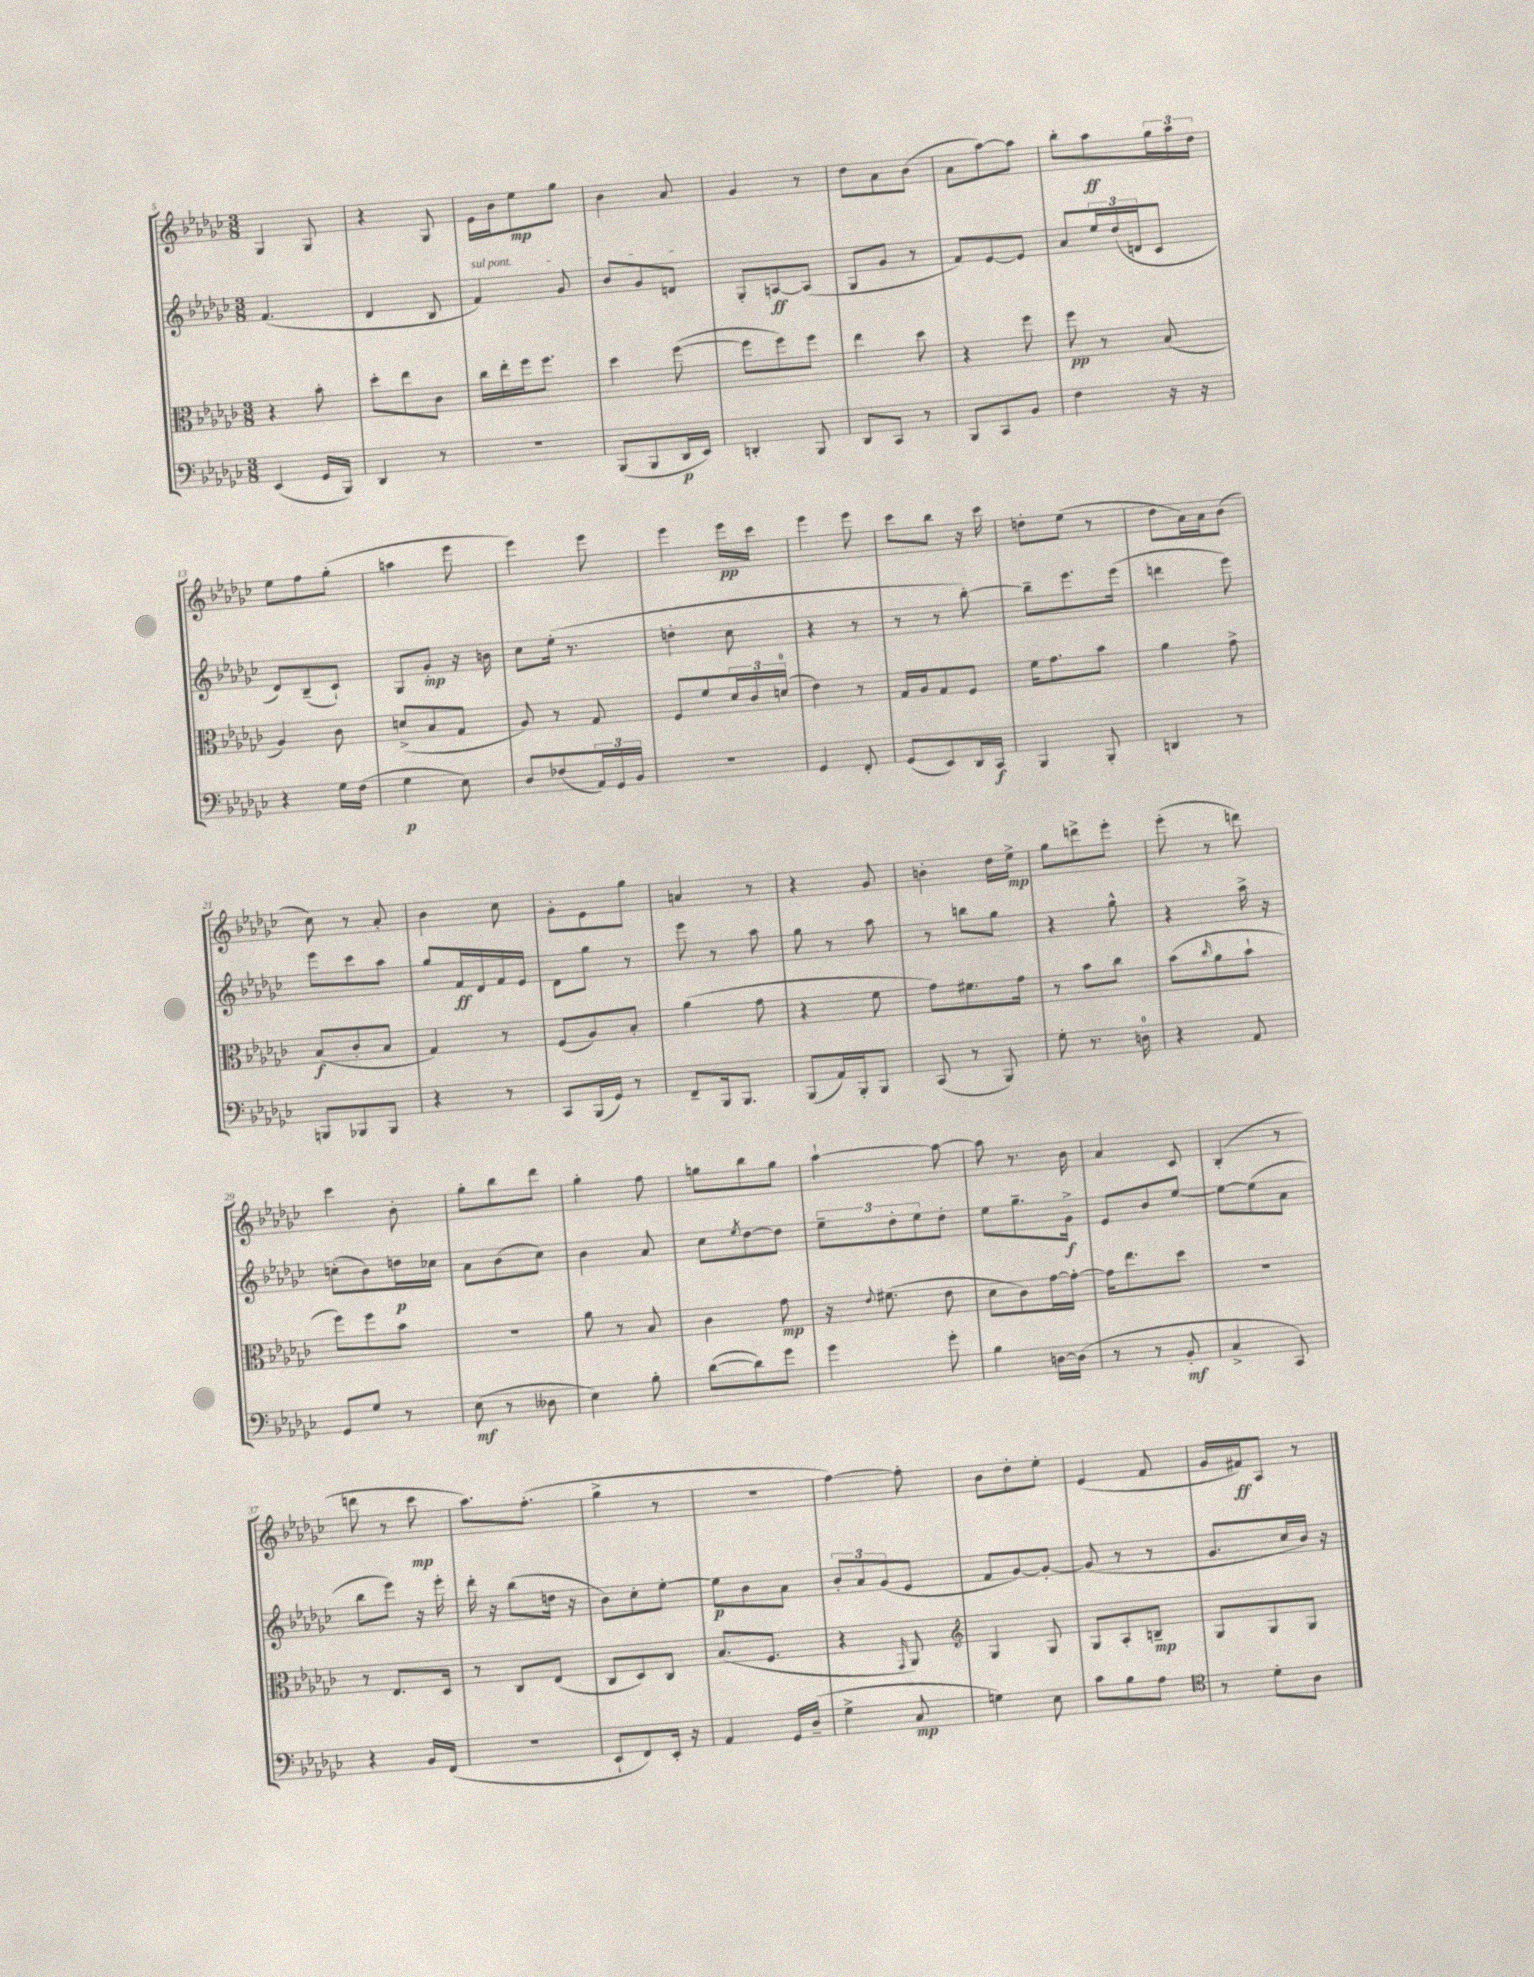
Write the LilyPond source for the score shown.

<<
\new StaffGroup <<
\new Staff = "s0" {
    \clef treble \key ges \major \numericTimeSignature \time 3/8
    ges4 ges8 |
    r4 ges8 |
    ees'16 bes'16 ees''8\mp ges''8 |
    bes'4 aes'8 |
    ges'4 r8 |
    des''8 aes'8 bes'8( |
    aes'8 aes''8~) aes''8 |
    bes''8-. aes''8\ff \tuplet 3/2 { ges''16 aes''16 des''16 } |
    ees''8 f''8 ges''8-.( |
    a''4 ees'''8 |
    ees'''4) ees'''8 |
    ees'''4 ees'''16\pp ces'''16 |
    ees'''4 ees'''8 |
    ces'''8 bes''8 r16 ces'''16 |
    d''8-. ees''8( r8 |
    des''8 aes'16) aes'16 bes'8( |
    ces''8) r8 aes'8-. |
    bes'4 ces''8 |
    ges'8-. ees'8 ges''8 |
    a'4 r8 |
    r4 ges'8 |
    b'4-. des''16 ees''16->\mp |
    ges''8 d'''8-> ees'''8-. |
    ees'''8-.( r8 d'''8) |
    ces'''4 bes'8-. |
    ges''8-. bes''8 des'''8 |
    ges''4-. f''8 |
    g''8 bes''8 g''8 |
    aes''4~-! aes''8~ |
    aes''8 r8. bes'16 |
    aes'4 ces'8 |
    bes4-.( r8 |
    d'''8 r8 ces'''8\mp |
    aes''8.) f''8.-.( |
    ges''4-> r8 |
    R4. |
    f''4~) f''8-. |
    bes'8 des''8-. ees''8-. |
    ees'4( f'8 |
    ges'16 fis'16\ff) aes8 r8 \bar "|." |
}
\new Staff = "s1" {
    \clef treble \key ges \major \numericTimeSignature \time 3/8
    f'4.( |
    des'4 bes8 |
    \once \override TextSpanner.bound-details.left.text = \markup { \italic "sul pont." } f'4\startTextSpan) ges'8 |
    bes'8 ges'8 d'8\stopTextSpan |
    ges8-. a8~\ff a8( |
    ges8 ges'8 r8 |
    f'8) ees'8~ ees'8 |
    aes'8 \tuplet 3/2 { ees''16 des''16( d'16 } ces'8 |
    des'8) bes8--( ces'8-!) |
    ges8 ges'8-.\mp r16 b'16 |
    ces''8 ees''16-.( r8. |
    d''4-. ces''8 |
    r4 r8 |
    r8 r8 bes''8~-.) |
    bes''8-- ees'''8. ees'''16( |
    d'''4 ees'''8) |
    ees'''8 ces'''8 aes''8 |
    ges''8 f'16\ff des'16 f'16 ees'16 |
    des'8 ges''8 r8 |
    ees'''8 r8 aes''8 |
    ges''8 r8 aes''8 |
    r8 b''8 ges''8 |
    r4 ges''8-^ |
    r4 aes''16-> r16 |
    c''8-.( bes'8) d''16\p ces''16 |
    aes'8 bes'8( ces''8) |
    bes'4 aes'8 |
    ces''8 \acciaccatura { ees''8 } des''8~ des''8 |
    \tuplet 3/2 { ees''8-- des''8-. ees''8 } des''8-. |
    ees''8 ges''8.-- ges'16->\f |
    ees'8 bes'8 ees''8~ |
    ees''8~ ees''8( aes'8 |
    bes''8 ees'''8) r16 ees'''16-. |
    des'''16-. r16 bes''8( d''16 r16 |
    bes'8) ces''8-. ees''8~-. |
    ees''8\p bes'8 aes'8 |
    \tuplet 3/2 { bes'8-. aes'8 ges'8( } ees'8 |
    f'8 ges'8~) ges'8~-. |
    ges'8( r8 r8 |
    ges'8. ces''16 bes'16) r16 \bar "|." |
}
\new Staff = "s2" {
    \clef alto \key ges \major \numericTimeSignature \time 3/8
    r4 bes'8-. |
    des''8-. ees''8 ces'8 |
    ces''16 ees''16-. f''16 f''8. |
    des''4 f''8~( |
    f''8 f''8) f''8 |
    ees''4 des''8 |
    r4 f''8 |
    f''8\pp r8 bes8( |
    aes4) ces'8 |
    d'8->( bes8 ges8 |
    aes8) r8 ges8 |
    f8 f'8 \tuplet 3/2 { des'16 ces'16 d'16-0( } |
    ees'4) r8 |
    ges16 aes16 ges8 f8 |
    f'16 ges'8. bes'8 |
    aes'4 ges'8-> |
    bes8\f( ces'8-. bes8 |
    ges4) r8 |
    f8( aes8) bes8-. |
    aes'4( ges'8 |
    r4 f'8 |
    ges'8) fis'8. ges'16 |
    r8 bes'8 ces''8 |
    bes'8( \grace { ces''16 } aes'8 bes'8-! |
    f''8) f''8 bes'8 |
    R4. |
    aes'8 r8 bes8 |
    ces'4 ges'8\mp |
    r16 \appoggiatura { ees'8 } fis'8.( ees'8 |
    des'8 ces'8) ges'16~ ges'16~-. |
    ges'16 ees''8. des''8 |
    R4. |
    r8 ees8. des16 |
    r8 ces8 ees8( |
    ces8 des8) ces8 |
    bes8.( f8. |
    r4 \grace { ges,16 } aes,8) |
    \clef treble ges4 ges8 |
    ges8 aes8-. b8--\mp |
    ges8 ges8 ges8 \bar "|." |
}
\new Staff = "s3" {
    \clef bass \key ges \major \numericTimeSignature \time 3/8
    ees,4( ges,16 bes,,16) |
    des,4 r8 |
    R4. |
    bes,,8( bes,,8 des,16\p ees,16) |
    d,4-. bes,,8 |
    des,8 ces,8 r8 |
    bes,,8 ces,8 bes,8 |
    f4 r16 r16 |
    r4 ges16 f16( |
    ges4\p ees8) |
    des8 fes8( \tuplet 3/2 { aes,16) ges,16 bes,16 } |
    R4. |
    ges,4 f,8-. |
    ges,8( ees,8) des,16 ces,16\f |
    bes,,4 bes,,8-. |
    d,4 r8 |
    b,,8 bes,,8 bes,,8 |
    r4 r8 |
    ces,8 bes,,16( ges,16) r8 |
    f,8-- bes,,16 bes,,8. |
    bes,,8( aes,16) bes,,16-. bes,,8 |
    ces,8( r8 bes,,8) |
    ges8-. r8. d16-0 |
    r4 aes,8 |
    ges,8 ges8 r8 |
    ees8\mf( r8 deses8 |
    ees4) bes8-. |
    des'8~( des'8) ges'8 |
    ges'4 ges'8-. |
    bes4 d16~ d16( |
    r8 r8 bes,8-.\mf |
    ces4-> ces,8) |
    r4 bes,16 f,16( |
    R4. |
    ees,8-! f,8) ees,16-. r16 |
    aes,4 ges,16 des16--( |
    ges4-> ces8\mp |
    g4) ees8 |
    ces'8 bes8 aes8 |
    \clef tenor r8 des'8-. aes8 \bar "|." |
}
>>
>>
\layout { \context { \Score currentBarNumber = #5 } }
